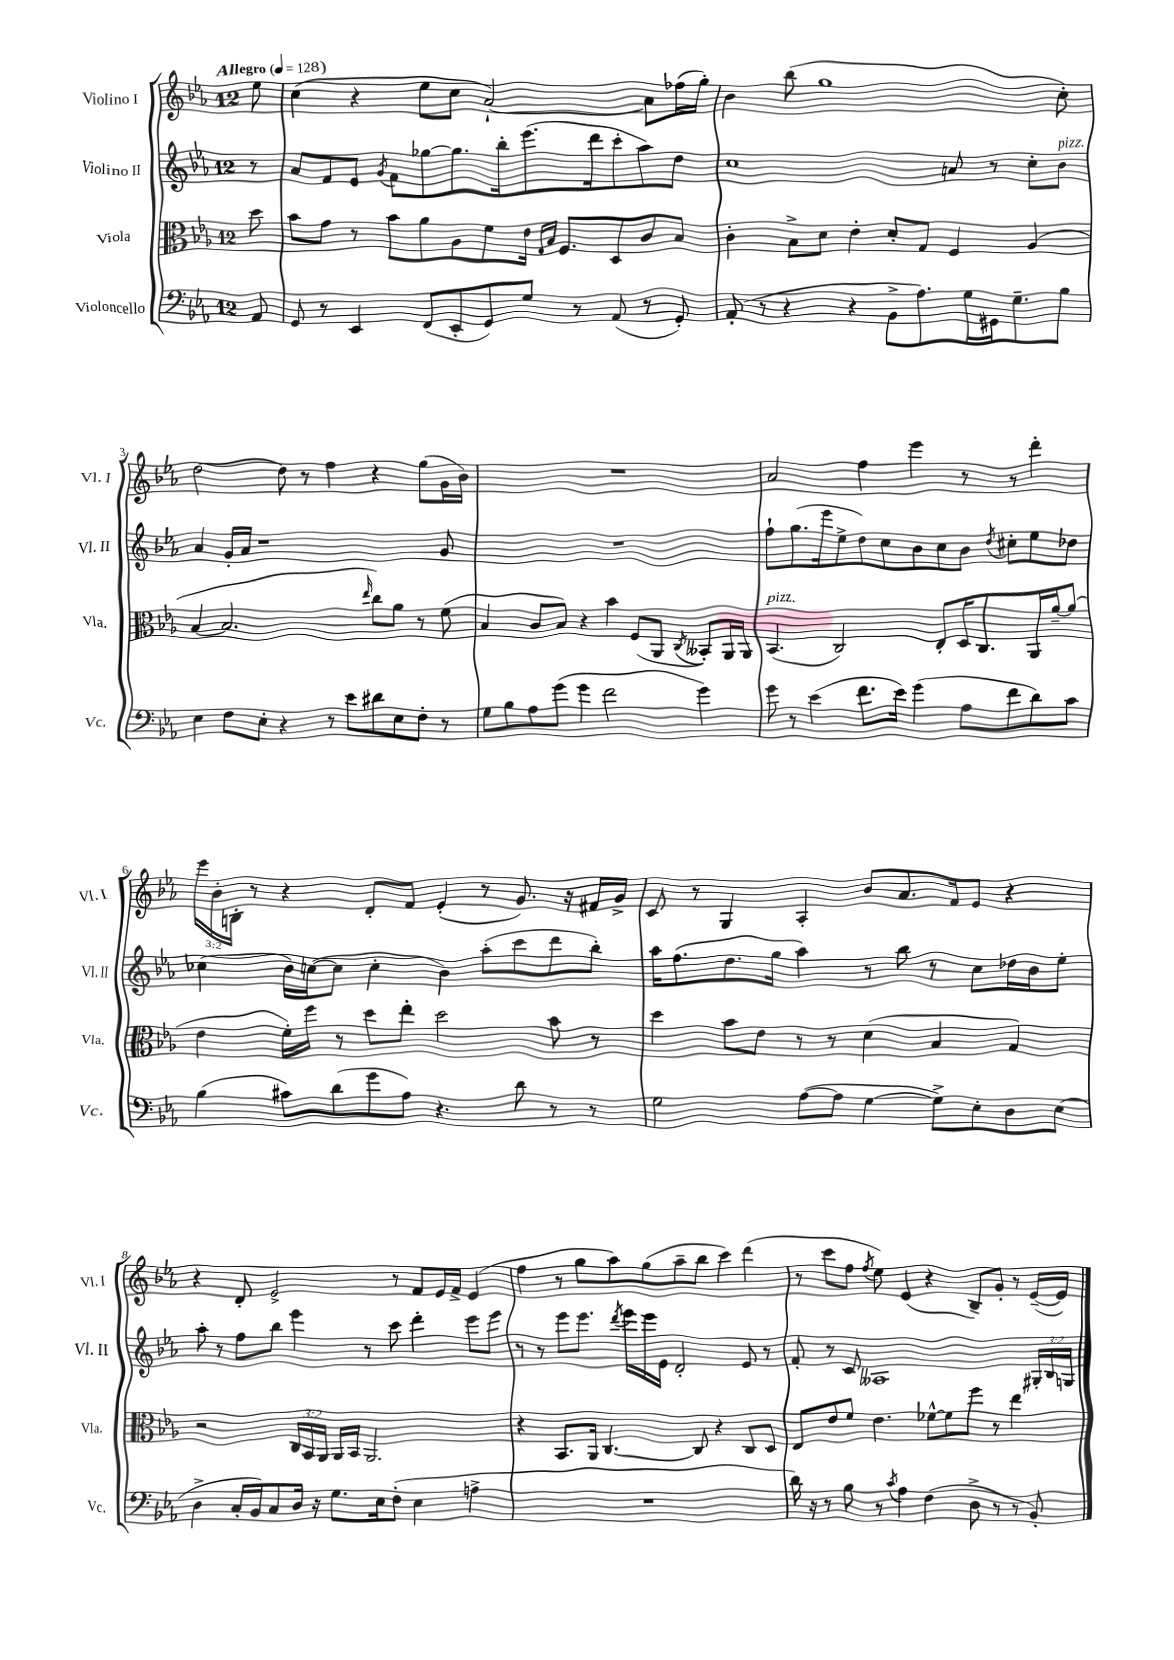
<<
\new StaffGroup <<
\new Staff = "s0" \with { instrumentName = "Violino I" shortInstrumentName = "Vl. I" } {
    \clef treble \key ees \major \once \override Staff.TimeSignature.style = #'single-digit \time 12/8 \override Staff.TupletNumber.text = #tuplet-number::calc-fraction-text \partial 8 \tempo "Allegro" 4 = 128
    \autoBeamOff ees''8 |
    c''4( r4 ees''8[ c''8] aes'2~-!) aes'8[ fes''16( g''16]-.) |
    bes'4 bes''8( g''1 c''8-.) |
    d''2~ d''8 r8 f''4 r4 g''8[( g'16 bes'16]) |
    R1. |
    aes'2 f''4 ees'''4 r8 r8 d'''4-. |
    \tuplet 3/2 { ees'''16[ bes'16-. b16]-. } r8 r4 d'8[-. f'8] ees'4-.( r8 g'8.) r16 fis'16[ g'16]-> |
    c'8 r8 g4 aes4-. bes'8[ aes'8. f'16 ees'8] r4 |
    r4 d'8-. ees'2-> r8 f'8[ ees'16 f'16]-> ees'4( |
    f''4 r8 g''8[ aes''8) g''8( aes''8-- bes''8] c'''4) d'''4( |
    r8 c'''8[ f''8] \acciaccatura { f''8 } ees''8) ees'4( r4 bes8[--) g'8]-. r8 ees'16[~--( ees'16]) \bar "|." |
}
\new Staff = "s1" \with { instrumentName = "Violino II" shortInstrumentName = "Vl. II" } {
    \clef treble \key ees \major \once \override Staff.TimeSignature.style = #'single-digit \time 12/8 \override Staff.TupletNumber.text = #tuplet-number::calc-fraction-text \partial 8
    \autoBeamOff r8 |
    aes'8[ f'8 ees'8] \acciaccatura { g'8 } f'8[ ges''8~ ges''8. bes''16-. ees'''8.( d'''16 c'''8-. aes''8) d''8] |
    c''1 a'8 r8 c''8[-. bes'8]^\markup { \italic "pizz." } |
    aes'4 g'16[-. aes'16] r1 g'8 |
    R1. |
    f''8[-! g''8.( ees'''16 ees''8-> d''8) c''8 bes'8 c''8 bes'8] \acciaccatura { d''8 } cis''8[-. ees''8 des''8] |
    ces''4( bes'16[) c''16~( c''8] c''4-. bes'4) aes''8[-.( c'''8 d'''8 bes''8]-.) |
    aes''16[ f''8.( d''8. g''16] aes''4) r8 bes''8 r8 c''8[ des''16 bes'16 ees''8]-. |
    aes''8-. r8 f''8[ bes''8] ees'''4 r8 c'''8 d'''4-. ees'''8[ ees'''8] |
    r8 r8 ees'''8[ ees'''8.] \acciaccatura { d'''8 } ees'''16[ ees'''16 ees'16] d'2-. ees'8 r8 |
    f'8-. r8 c'8 aeses1 \tuplet 3/2 { gis16[-. bes16 g16] } \bar "|." |
}
\new Staff = "s2" \with { instrumentName = "Viola" shortInstrumentName = "Vla." } {
    \clef alto \key ees \major \once \override Staff.TimeSignature.style = #'single-digit \time 12/8 \override Staff.TupletNumber.text = #tuplet-number::calc-fraction-text \partial 8
    \autoBeamOff d''8 |
    bes'8[ g'8] r8 bes'8[ aes'8 aes8 f'8 ees'16] \grace { g16[ bes16] } f8.[ d8 c'8 bes8] |
    c'4-. bes8[-> d'8] ees'4-. d'8[-. g8] f4 aes4( |
    bes4~ bes2. \grace { ees''16 } c''8[) aes'8] r8 f'8( |
    bes4 c'8[ bes8]) r4 bes'4 f8[( aes,8] \acciaccatura { c8 } beses,8[-.) aes,16 aes,16] |
    bes,4.^\markup { \italic "pizz." }( c2) ees8[-. d16 c8. aes,16 aes'16~-- aes'8]( |
    ees'4 f'16[-.) f''16] r8 d''8[ ees''8]-. d''2 bes'8 r8 |
    d''4 bes'8[ ees'8] r8 r8 d'4( bes4 g4) |
    r2 \tuplet 3/2 { c16[ bes,16 aes,16] } aes,16[ bes,16] aes,2. |
    r4 bes,8.[ aes,16] c4.~ c8 r4 c8[ d8] |
    ees8[ ees'8 f'8] ees'4. fes'8[~-^ fes'8 f''8] r8 ees''4 \bar "|." |
}
\new Staff = "s3" \with { instrumentName = "Violoncello" shortInstrumentName = "Vc." } {
    \clef bass \key ees \major \once \override Staff.TimeSignature.style = #'single-digit \time 12/8 \partial 8
    \autoBeamOff aes,8 |
    g,8 r8 ees,4 f,8[( ees,8-. g,8) g8] r8 aes,8( r8 g,8-.) |
    aes,8-.( r8 r4 r4 bes,8[-> aes8.) g16 gis,16 g8.-- bes8] |
    ees4 f8[ ees8]-. r4 r8 ees'8[ dis'8 ees8 f8]-. r8 |
    g8[ bes8 aes8 g'8]( g'4 f'2 g'4) |
    g'8 r8 ees'4( f'8.[ ees'16]) g'4( aes8[ f'8 d'8) c'8] |
    bes4( cis'8[) d'8( g'8 aes8]) r4. d'8 r8 r8 |
    g2 aes8[~( aes8] g4~ g8[->) ees8-. d8 ees8]( |
    d4-> c16[-. bes,16) c8 d16] r16 g8.[ ees16 f8]-.( ees4 a4-> |
    R1. |
    d'16) r16 r8 bes8 r8 \acciaccatura { c'8 } aes4 f4( d8-> r8 r8 bes,8-.) \bar "|." |
}
>>
>>
